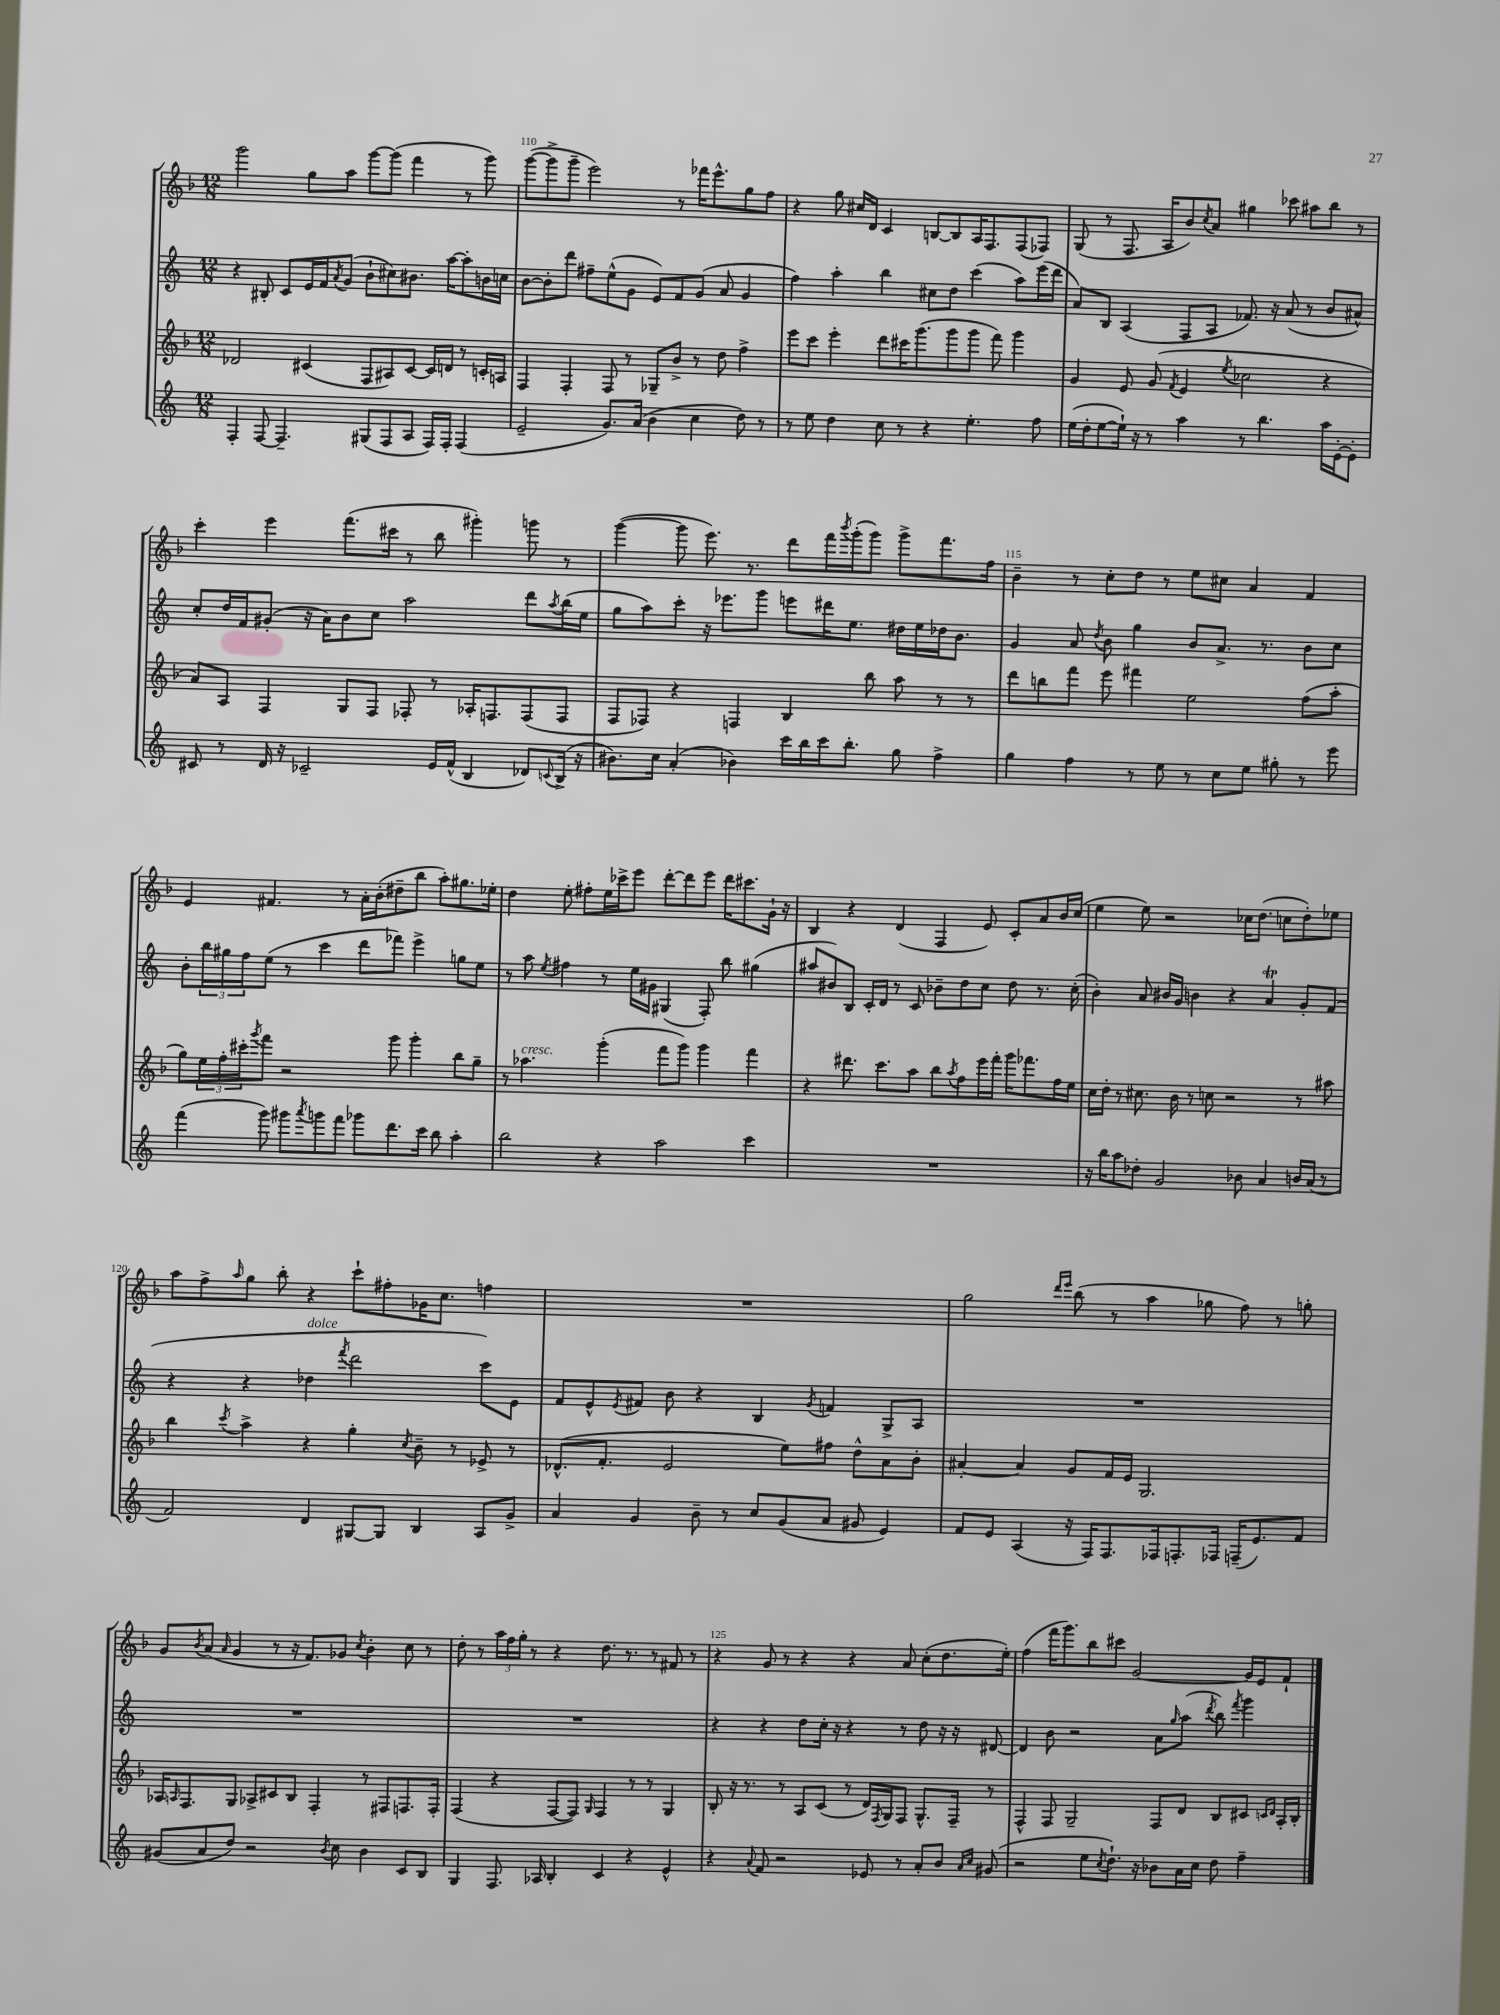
<<
\new StaffGroup <<
\new Staff = "s0" {
    \clef treble \key f \major \numericTimeSignature \time 12/8
    g'''2 g''8 a''8 g'''8~ g'''8( f'''4 r8 g'''8) |
    g'''8~( g'''8-> g'''8-- e'''2) r8 fes'''16 e'''8.-^ g''8 f''8 |
    r4 g''8 cis''16 d'16 c'4 b8~ b8 a16 f8. f8( fes8) |
    g8( r8 f8. a16 bes'8) \acciaccatura { c''8 } a'8 gis''4 ces'''8 ais''8 bes''8 r8 |
    c'''4-. e'''4 f'''8.( cis'''16 r8 bes''8 gis'''4-.) g'''8 r8 |
    g'''4~( g'''8 e'''8.) r8. d'''8 f'''16 \acciaccatura { bes'''8 } g'''16-.( g'''8) g'''8-> f'''8. f''16 |
    bes'4-- r8 c''8-. d''8 r8 e''8 cis''8 a'4 f'4 |
    e'4 fis'4. r8 a'16-. bes'16-.( dis''8-- bes''8 a''8-.) gis''8. ees''16-. |
    d''4 e''8-. fis''8-. e''16 ces'''16-> e'''8 d'''8~-. d'''8 e'''8 d'''16 cis'''8. g'16-! r16 |
    bes4 r4 d'4( f4 e'8) c'8-. a'8 bes'16 c''16( |
    e''4 e''8) r2 ces''16 d''8.( c''8 d''8-.) ees''8 |
    a''8 f''8-> \grace { a''16 } g''8 bes''8-. r4 c'''8-! fis''8-. ges'16 c''8. f''4 |
    R1. |
    g''2 \grace { d'''16 e'''16 } bes''8( r8 a''4 ges''8 f''8) r8 g''8-. |
    g'8 \acciaccatura { bes'8 } a'8( \grace { a'16 } g'4 r8 r16 f'8.) ges'8 \acciaccatura { c''8 } bes'4-. c''8 r8 |
    d''8-. r8 \tuplet 3/2 { a''16 f''16 g''16-. } r8 r4 d''8. r8. r8 fis'8 r8 |
    r4 g'8 r8 r4 r4 a'8 c''8-.( d''8. e''16-.) |
    f''4( f'''16 g'''8.) bes''8 cis'''8 g'2~ g'16 e'16 f'8-! \bar "|." |
}
\new Staff = "s1" {
    \clef treble \key c \major \numericTimeSignature \time 12/8
    r4 bis8-. c'8 e'16 f'16 \acciaccatura { a'8 } g'8( b'8-! cis''8) bis'8. a''16~ a''8-. b'16 c''16 |
    b'8~ b'8-. d'''8 fis''8-- e''8-^( g'8 e'8) f'8 g'8( a'8 g'4 |
    f''4) a''4-. b''4 cis''8 d''8 c'''4( a''8) e'''16( d'''16 |
    a'8) b8 a4( f8 a8 fes'8.) r16 a'8( r8 b'8 ais'8-^) |
    c''8-. d''16 f'16 gis'8-.( r16 a'16) b'8 c''8 a''2 d'''8 \acciaccatura { a''8 } b''16( e''16 |
    g''8 a''8) c'''8-. r16 ees'''8. g'''8 e'''8 dis'''16 e''8. dis''16 e''16 des''16 b'8. |
    g'4 a'8 \acciaccatura { d''8 } b'8 g''4 b'8 a'8.-> r8. b'8 c''8 |
    b'8-. \tuplet 3/2 { b''16 gis''16 f''16 } e''8( r8 c'''4 d'''8 fes'''8) e'''4-> g''8 e''8 |
    r8 a''8 \acciaccatura { e''8 } fis''4 r8 e''16 gis'16 gis4( f8-.) b''8 gis''4( |
    ais''8 bis'8) b8 c'16-. d'16 r8 c'8 bes'8-- d''8 c''8 d''8 r8. c''16-.( |
    b'4-.) a'8 bis'16 g'16 b'4 r4 a'4\trill g'8-. f'8( |
    r4 r4 des''4^\markup { \italic "dolce" } \acciaccatura { f'''8 } d'''2 c'''8) e'8 |
    f'8 e'8-^ \acciaccatura { e'8 } fis'8 b'8 r4 b4 \acciaccatura { g'8 } f'4 g8-> a8 |
    R1. |
    R1. |
    R1. |
    r4 r4 d''8 c''16-. r16 r4 r8 d''8 r16 r16 dis'8~ |
    dis'4 b'8 r2 a'8 \grace { g''16 } a''8( \acciaccatura { d'''8 } b''8) \acciaccatura { f'''8 } g'''4 \bar "|." |
}
\new Staff = "s2" {
    \clef treble \key f \major \numericTimeSignature \time 12/8
    des'2 cis'4( f8 ais8) cis'8~ cis'16 d'16 r8 c'16-. a16 |
    f4 f4-. f8 r8 ges8-- bes'8-> r8 d''8 f''4-> |
    e'''8 c'''8 e'''4-. d'''8 cis'''16 g'''8.( g'''8 g'''8 f'''8) g'''4 |
    g'4 e'8 g'8( \acciaccatura { f'8 } e'4 \acciaccatura { e''8 } ces''2 r4 |
    a'8) a8 f4 g8 f8 fes8-. r8 aes16-. f8. f8( f8 |
    f8 fes8) r4 f4 bes4 bes''8 a''8 r8 r8 |
    d'''8 b''8 f'''8 e'''8 fis'''4 e''2 f''8( a''8-. |
    g''8) \tuplet 3/2 { e''16 f''16-. cis'''16-. } \acciaccatura { g'''8 } f'''8 r2 g'''8 g'''4-. bes''8 g''8-- |
    r8 aes''4.^\markup { \italic "cresc." } g'''4-.( f'''8 g'''8) g'''4 f'''4 |
    r4 dis'''8. c'''8. a''8 bes''8 \acciaccatura { a''8 } f''8 e'''16 f'''16-. g'''16 fes'''8. f''16 e''16 |
    c''16 d''16-. r8 cis''8. bes'16 r8 c''8 r2 r8 ais''8 |
    bes''4 \acciaccatura { c'''8 } a''4-> r4 g''4-. \acciaccatura { c''8 } bes'8-- r8 ees'8-> r8 |
    des'8.-^( f'8.-. e'2 e''8) fis''8 d''8-^ a'8 bes'8-. |
    ais'4~-. ais'4 g'8 f'16 e'16 g2. |
    aes16 \grace { a16 } f8. g8 aes8-> cis'8 bes8 f4-. r8 fis8 f8. f16-. |
    f4( r4 f8~ f8) \grace { g16 } f4 r8 r8 g4 |
    bes8-. r16 r8. r8 a8 c'8( r8 d'16) \acciaccatura { f8 } g16 f8 g8.-^ f16-- r8 |
    f4-^ f8 g2-- f8 d'8 bes8 cis'8 \grace { c'16 d'16 } a16-. bes16-. \bar "|." |
}
\new Staff = "s3" {
    \clef treble \key c \major \numericTimeSignature \time 12/8
    f4-. f8~ f4.-- gis8( f8 a8 f16) f16-. f4( |
    e'2-- g'8.) a'16( b'4 c''4 d''8) r8 |
    r8 e''8 d''4 c''8 r8 r4 e''4.-. f''8 |
    e''16( d''16-. e''8~ e''16-!) r16 r8 a''4 r8 b''4. a''16 e'16~-. e'8-. |
    cis'8 r8 d'16 r16 ces'2-- e'16 f'16-^( b4 des'8) \appoggiatura { c'8 } b16->( r16 |
    bis'8.) c''16 a'4-.( bes'4) c'''16 b''16 c'''16 b''8.-. g''8 f''4-> |
    g''4 f''4 r8 e''8 r8 c''8 e''8 gis''8-. r8 e'''8 |
    f'''4( g'''8) gis'''8 \acciaccatura { a'''8 } g'''8 f'''8 ges'''8 d'''8. c'''16 b''8 a''4-. |
    b''2 r4 a''2 c'''4 |
    R1. |
    r16 b''16 a''8 des''8-. g'2 bes'8 a'4 b'16 a'16( r8 |
    f'2) d'4 gis8~ gis8 b4 a8 g'8-> |
    a'4 g'4 b'8-- r8 c''8 g'8( a'8 gis'8 e'4) |
    f'8 e'8 a4( r16 f16) f8. fes16 f8.-. fes16 f16--( e'8.) f'8 |
    gis'8( a'8 d''8) r2 \acciaccatura { b'8 } c''8 b'4 c'8 b8 |
    g4 f8. aes16 b4-. c'4 r4 e'4-^ |
    r4 \appoggiatura { a'8 } f'8 r2 ees'8 r8 a'8-. b'8 \grace { a'16 c''16 } gis'8( |
    r2 e''8 \acciaccatura { c''8 } d''8.-!) r16 bes'8 a'16 c''16 d''8 f''4-- \bar "|." |
}
>>
>>
\layout { \context { \Score currentBarNumber = #109 \override BarNumber.break-visibility = ##(#f #t #t) barNumberVisibility = #(every-nth-bar-number-visible 5) } }
